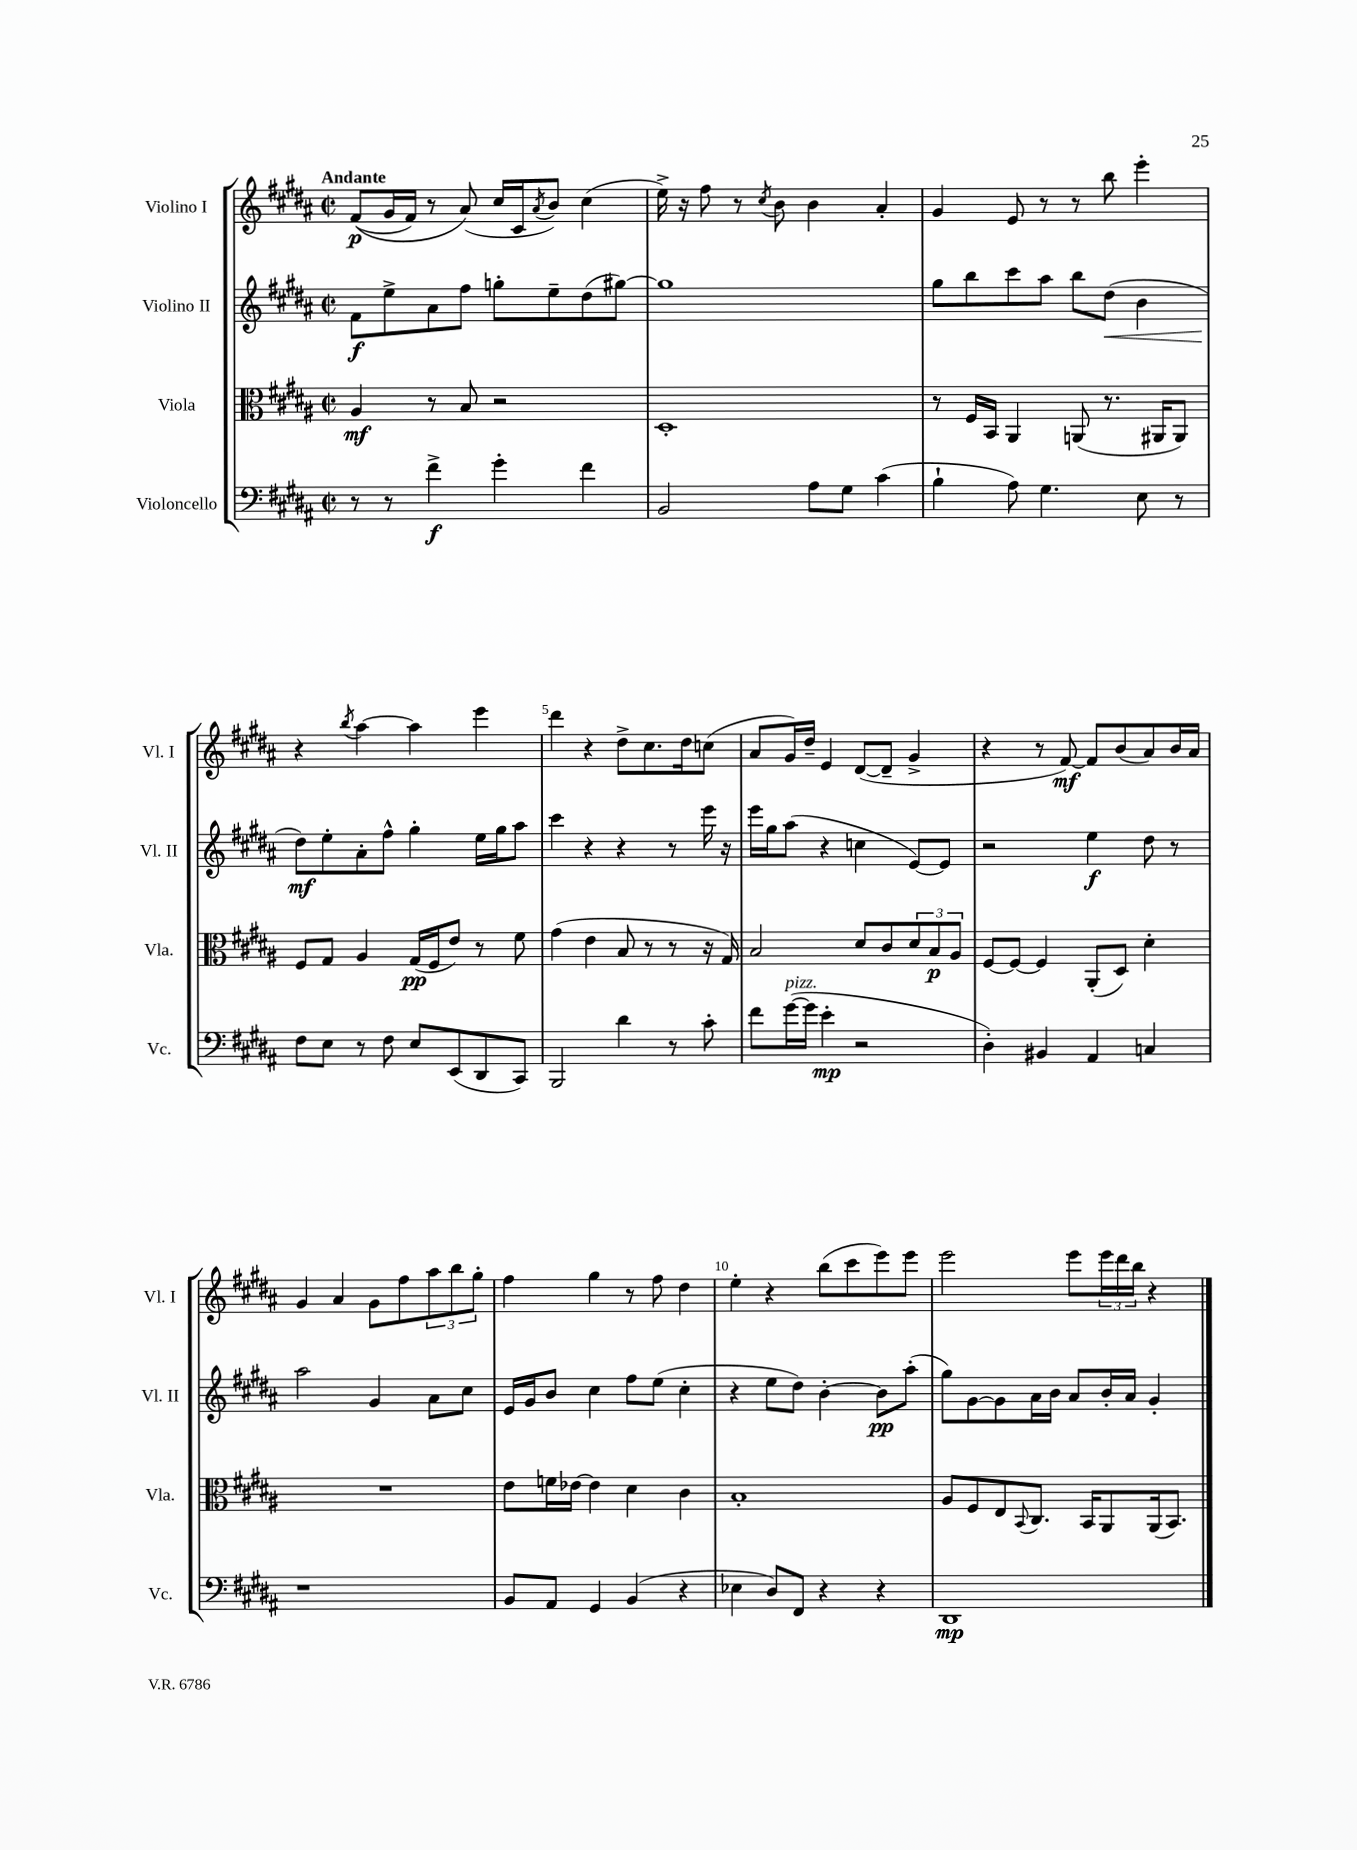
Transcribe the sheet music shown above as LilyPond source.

<<
\new StaffGroup <<
\new Staff = "s0" \with { instrumentName = "Violino I" shortInstrumentName = "Vl. I" } {
    \clef treble \key b \major \defaultTimeSignature \time 2/2 \tempo "Andante"
    fis'8\p(\( gis'16 fis'16) r8 ais'8(\) cis''16 cis'16 \acciaccatura { ais'8 } b'8) cis''4( |
    e''16->) r16 fis''8 r8 \acciaccatura { cis''8 } b'8 b'4 ais'4-. |
    gis'4 e'8 r8 r8 b''8 e'''4-. |
    r4 \acciaccatura { b''8 } ais''4~ ais''4 e'''4 |
    dis'''4 r4 dis''8-> cis''8. dis''16 c''8( |
    ais'8 gis'16) dis''16-- e'4 dis'8~( dis'8-- gis'4-> |
    r4 r8 fis'8~\mf) fis'8 b'8( ais'8) b'16 ais'16 |
    gis'4 ais'4 gis'8 fis''8 \tuplet 3/2 { ais''8 b''8 gis''8-. } |
    fis''4 gis''4 r8 fis''8 dis''4 |
    e''4-. r4 b''8( cis'''8 e'''8) e'''8 |
    e'''2 e'''8 \tuplet 3/2 { e'''16 dis'''16 b''16 } r4 \bar "|." |
}
\new Staff = "s1" \with { instrumentName = "Violino II" shortInstrumentName = "Vl. II" } {
    \clef treble \key b \major \defaultTimeSignature \time 2/2
    fis'8\f e''8-> ais'8 fis''8 g''8-. e''8-- dis''8( gis''8~) |
    gis''1 |
    gis''8 b''8 cis'''8 ais''8 b''8 dis''8\<( b'4 |
    dis''8\mf\!) e''8-. ais'8-. fis''8-^ gis''4-. e''16 gis''16 ais''8 |
    cis'''4 r4 r4 r8 e'''16 r16 |
    e'''16 gis''16 ais''8( r4 c''4 e'8~) e'8 |
    r2 e''4\f dis''8 r8 |
    ais''2 gis'4 ais'8 cis''8 |
    e'16 gis'16 b'8 cis''4 fis''8 e''8( cis''4-. |
    r4 e''8 dis''8) b'4~-. b'8\pp ais''8-.( |
    gis''8) gis'8~ gis'8 ais'16 b'16 ais'8 b'16-. ais'16 gis'4-. \bar "|." |
}
\new Staff = "s2" \with { instrumentName = "Viola" shortInstrumentName = "Vla." } {
    \clef alto \key b \major \defaultTimeSignature \time 2/2
    ais4\mf r8 b8 r2 |
    dis1-. |
    r8 fis16 b,16 ais,4 a,8( r8. ais,16 ais,8) |
    fis8 gis8 ais4 gis16\pp( fis16 e'8) r8 fis'8 |
    gis'4( e'4 b8 r8 r8 r16 gis16) |
    b2 dis'8 cis'8 \tuplet 3/2 { dis'8 b8\p ais8 } |
    fis8~ fis8~ fis4 ais,8-.( dis8) dis'4-. |
    R1 |
    e'8 f'16 ees'16~ ees'4 dis'4 cis'4 |
    b1-. |
    ais8 fis8 e8 \appoggiatura { b,8 } cis8. b,16 ais,8 ais,16( b,8.) \bar "|." |
}
\new Staff = "s3" \with { instrumentName = "Violoncello" shortInstrumentName = "Vc." } {
    \clef bass \key b \major \defaultTimeSignature \time 2/2
    r8 r8 fis'4->\f gis'4-. fis'4 |
    b,2 ais8 gis8 cis'4( |
    b4-! ais8) gis4. e8 r8 |
    fis8 e8 r8 fis8 e8 e,8( dis,8 cis,8) |
    b,,2 dis'4 r8 cis'8-. |
    fis'8 gis'16~^\markup { \italic "pizz." }( gis'16 e'4-.\mp r2 |
    dis4-.) bis,4 ais,4 c4 |
    r1 |
    b,8 ais,8 gis,4 b,4( r4 |
    ees4 dis8) fis,8 r4 r4 |
    dis,1\mp \bar "|." |
}
>>
>>
\layout { \context { \Score \override BarNumber.break-visibility = ##(#f #t #t) barNumberVisibility = #(every-nth-bar-number-visible 5) } }
